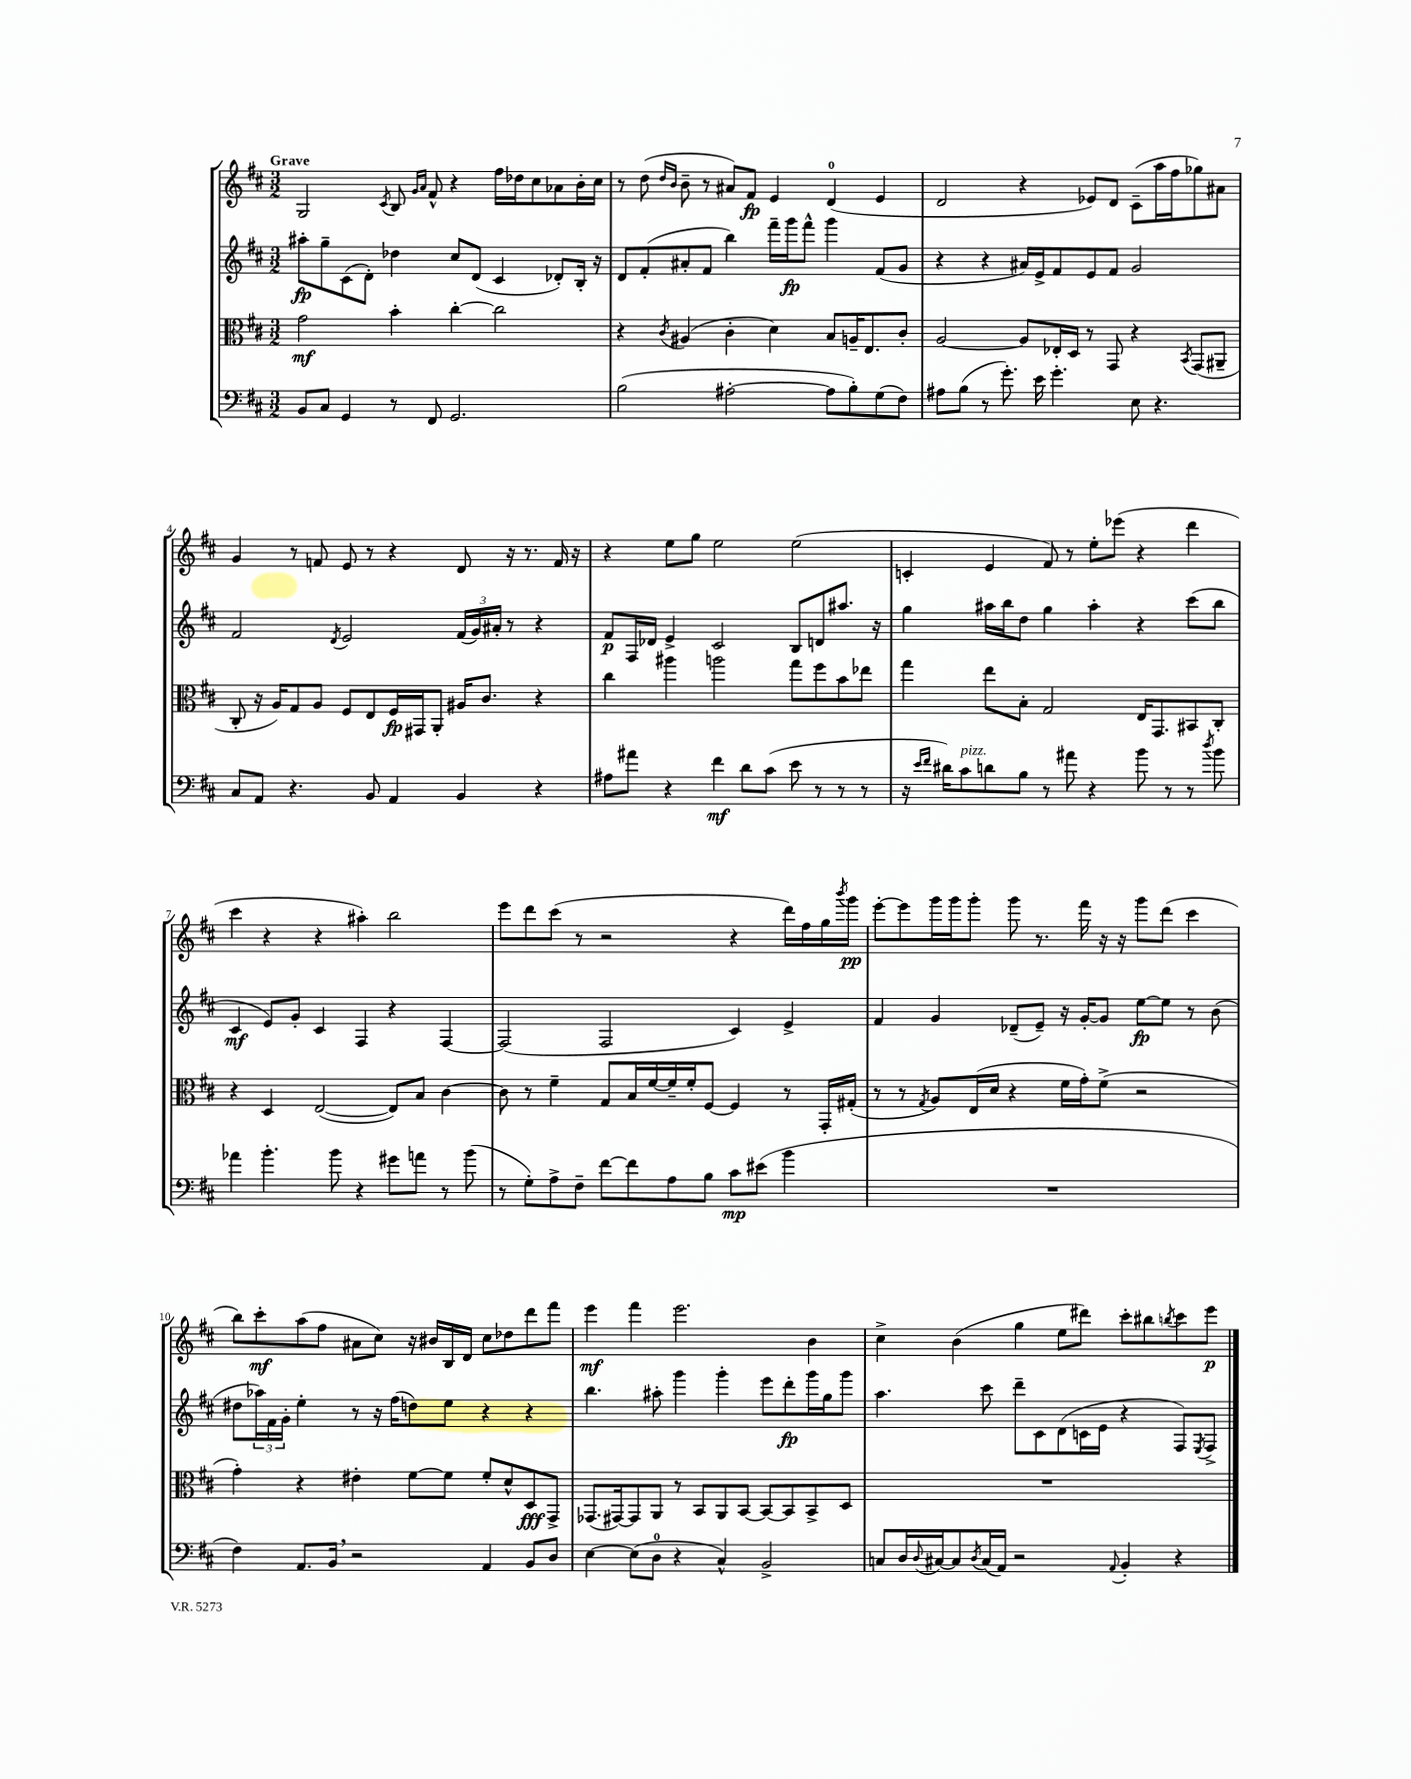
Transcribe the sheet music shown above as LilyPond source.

<<
\new StaffGroup <<
\new Staff = "s0" {
    \clef treble \key d \major \numericTimeSignature \time 3/2 \tempo "Grave"
    g2 \acciaccatura { cis'8 } b8 \grace { g'16 a'16 } fis'8-^ r4 fis''16 des''16 cis''8 aes'8 b'16-. cis''16 |
    r8 d''8( \grace { d''16 b'16 } b'8-- r8 ais'8) fis'8\fp e'4 d'4-0( e'4 |
    d'2 r4 ees'8) d'8 cis'8--( a''16 fis''16 ges''8) ais'8 |
    g'4 r8 f'8 e'8 r8 r4 d'8 r16 r8. f'16 r16 |
    r4 e''8 g''8 e''2 e''2( |
    c'4-. e'4 fis'8) r8 e''8-. ees'''8( r4 d'''4 |
    cis'''4 r4 r4 ais''4-.) b''2 |
    e'''8 d'''8 cis'''8( r8 r2 r4 d'''16) fis''16 g''16 \acciaccatura { b'''8 } g'''16\pp |
    e'''8~-. e'''8 g'''16 g'''16 g'''8-. g'''8 r8. fis'''16 r16 r16 g'''8 d'''8( cis'''4 |
    b''8) cis'''8-.\mf a''8( fis''8 ais'8 cis''8) r16 bis'16 b16 d'16 cis''8 des''8 d'''8 fis'''8 |
    e'''4\mf fis'''4 e'''2. b'4 |
    cis''4-> b'4( g''4 e''8 dis'''8) cis'''8-. bis''8 \acciaccatura { b''8 } cis'''8 e'''8\p \bar "|." |
}
\new Staff = "s1" {
    \clef treble \key d \major \numericTimeSignature \time 3/2
    ais''8-.\fp g''8-- cis'8( d'8-.) des''4 cis''8 d'8( cis'4 des'8-.) b16-. r16 |
    d'8 fis'8-.( ais'8-. fis'8 b''4) fis'''16-- g'''16\fp fis'''8-^ g'''4 fis'8( g'8 |
    r4 r4 ais'16) e'16-> fis'8 e'8 fis'8 g'2 |
    fis'2 \acciaccatura { d'8 } e'2 \tuplet 3/2 { fis'16( g'16) ais'16-. } r8 r4 |
    fis'8\p fis16 des'16 e'4-> cis'2 b8 d'8 ais''8. r16 |
    g''4 ais''16 b''16 d''8 g''4 ais''4-. r4 cis'''8( b''8 |
    cis'4\mf e'8) g'8-. cis'4 fis4 r4 fis4~ |
    fis2( fis2 cis'4) e'4-> |
    fis'4 g'4 des'8--( e'8--) r16 g'16~-. g'8 e''8~\fp e''8 r8 b'8( |
    dis''8 \tuplet 3/2 { aes''16) fis'16 g'16-. } e''4-. r8 r16 fis''16( d''8) e''8 r4 r4 |
    b''4. ais''8-. g'''4 g'''4-. e'''8 d'''8-.\fp g'''16 g''16 g'''8 |
    a''4. cis'''8 d'''8-- cis'8 d'8( c'16 e'16 r4 fis8) \acciaccatura { e8 } fis8-> \bar "|." |
}
\new Staff = "s2" {
    \clef alto \key d \major \numericTimeSignature \time 3/2
    g'2\mf b'4-. cis''4~-. cis''2 |
    r4 \acciaccatura { cis'8 } ais4( cis'4-. d'4) b8 a16-- e8. cis'8-. |
    a2~ a8 ees16-. d16 r8 g,8 r4 \acciaccatura { b,8 } g,8( ais,8-- |
    cis8-. r16 a16) g8 a8 fis8 e8 fis16\fp gis,16 a,8-. ais16 cis'8. r4 |
    cis''4 ais''4 a''2 g''8 fis''8 b'8 ees''8 |
    g''4 e''8 b8-. g2 e16 g,8. bis,8 cis8-. |
    r4 d4 e2~( e8) b8 cis'4~ |
    cis'8 r8 fis'4-- g8 b16 fis'16~ fis'16-- fis'16-. fis8~ fis4 r8 g,16-. gis16-.( |
    r8 r8 \acciaccatura { g8 } a8) e16( d'16 r4 fis'16 g'16-.) fis'8->( r2 |
    g'4-.) r4 eis'4-. fis'8~ fis'8 fis'8-. d'8-^ d8\fff g,8-> |
    ges,8.( gis,16~) gis,8 a,8 r8 b,8 a,8 b,8~ b,8~ b,8 b,8-> d8 |
    R1. \bar "|." |
}
\new Staff = "s3" {
    \clef bass \key d \major \numericTimeSignature \time 3/2
    b,8 cis8 g,4 r8 fis,8 g,2. |
    b2( ais2~-. ais8 b8-.) g8( fis8) |
    ais8 b8( r8 g'8.-.) e'16 g'4.-. e8 r4. |
    cis8 a,8 r4. b,8 a,4 b,4 r4 |
    ais8 ais'8 r4 fis'4\mf d'8 cis'8( e'8 r8 r8 r8 |
    r16 \grace { e'16 fis'16 } dis'16) cis'8^\markup { \italic "pizz." } d'8 b8 r8 ais'8 r4 b'8 r8 r8 \acciaccatura { d''8 } b'8 |
    aes'4 b'4.-. b'8 r4 gis'8 a'8 r8 b'8( |
    r8 g8-.) a8-> fis8-- fis'8~ fis'8 a8 b8 cis'8\mp eis'8( b'4 |
    R1. |
    fis4) a,8. b,16 \breathe r2 a,4 b,8 d8 |
    e4~ e8( d8-0 r4 cis4-^) b,2-> |
    c8 d16 \appoggiatura { d8 } cis16~ cis8 \acciaccatura { d8 } cis16( a,16) r2 \appoggiatura { a,8 } b,4-. r4 \bar "|." |
}
>>
>>
